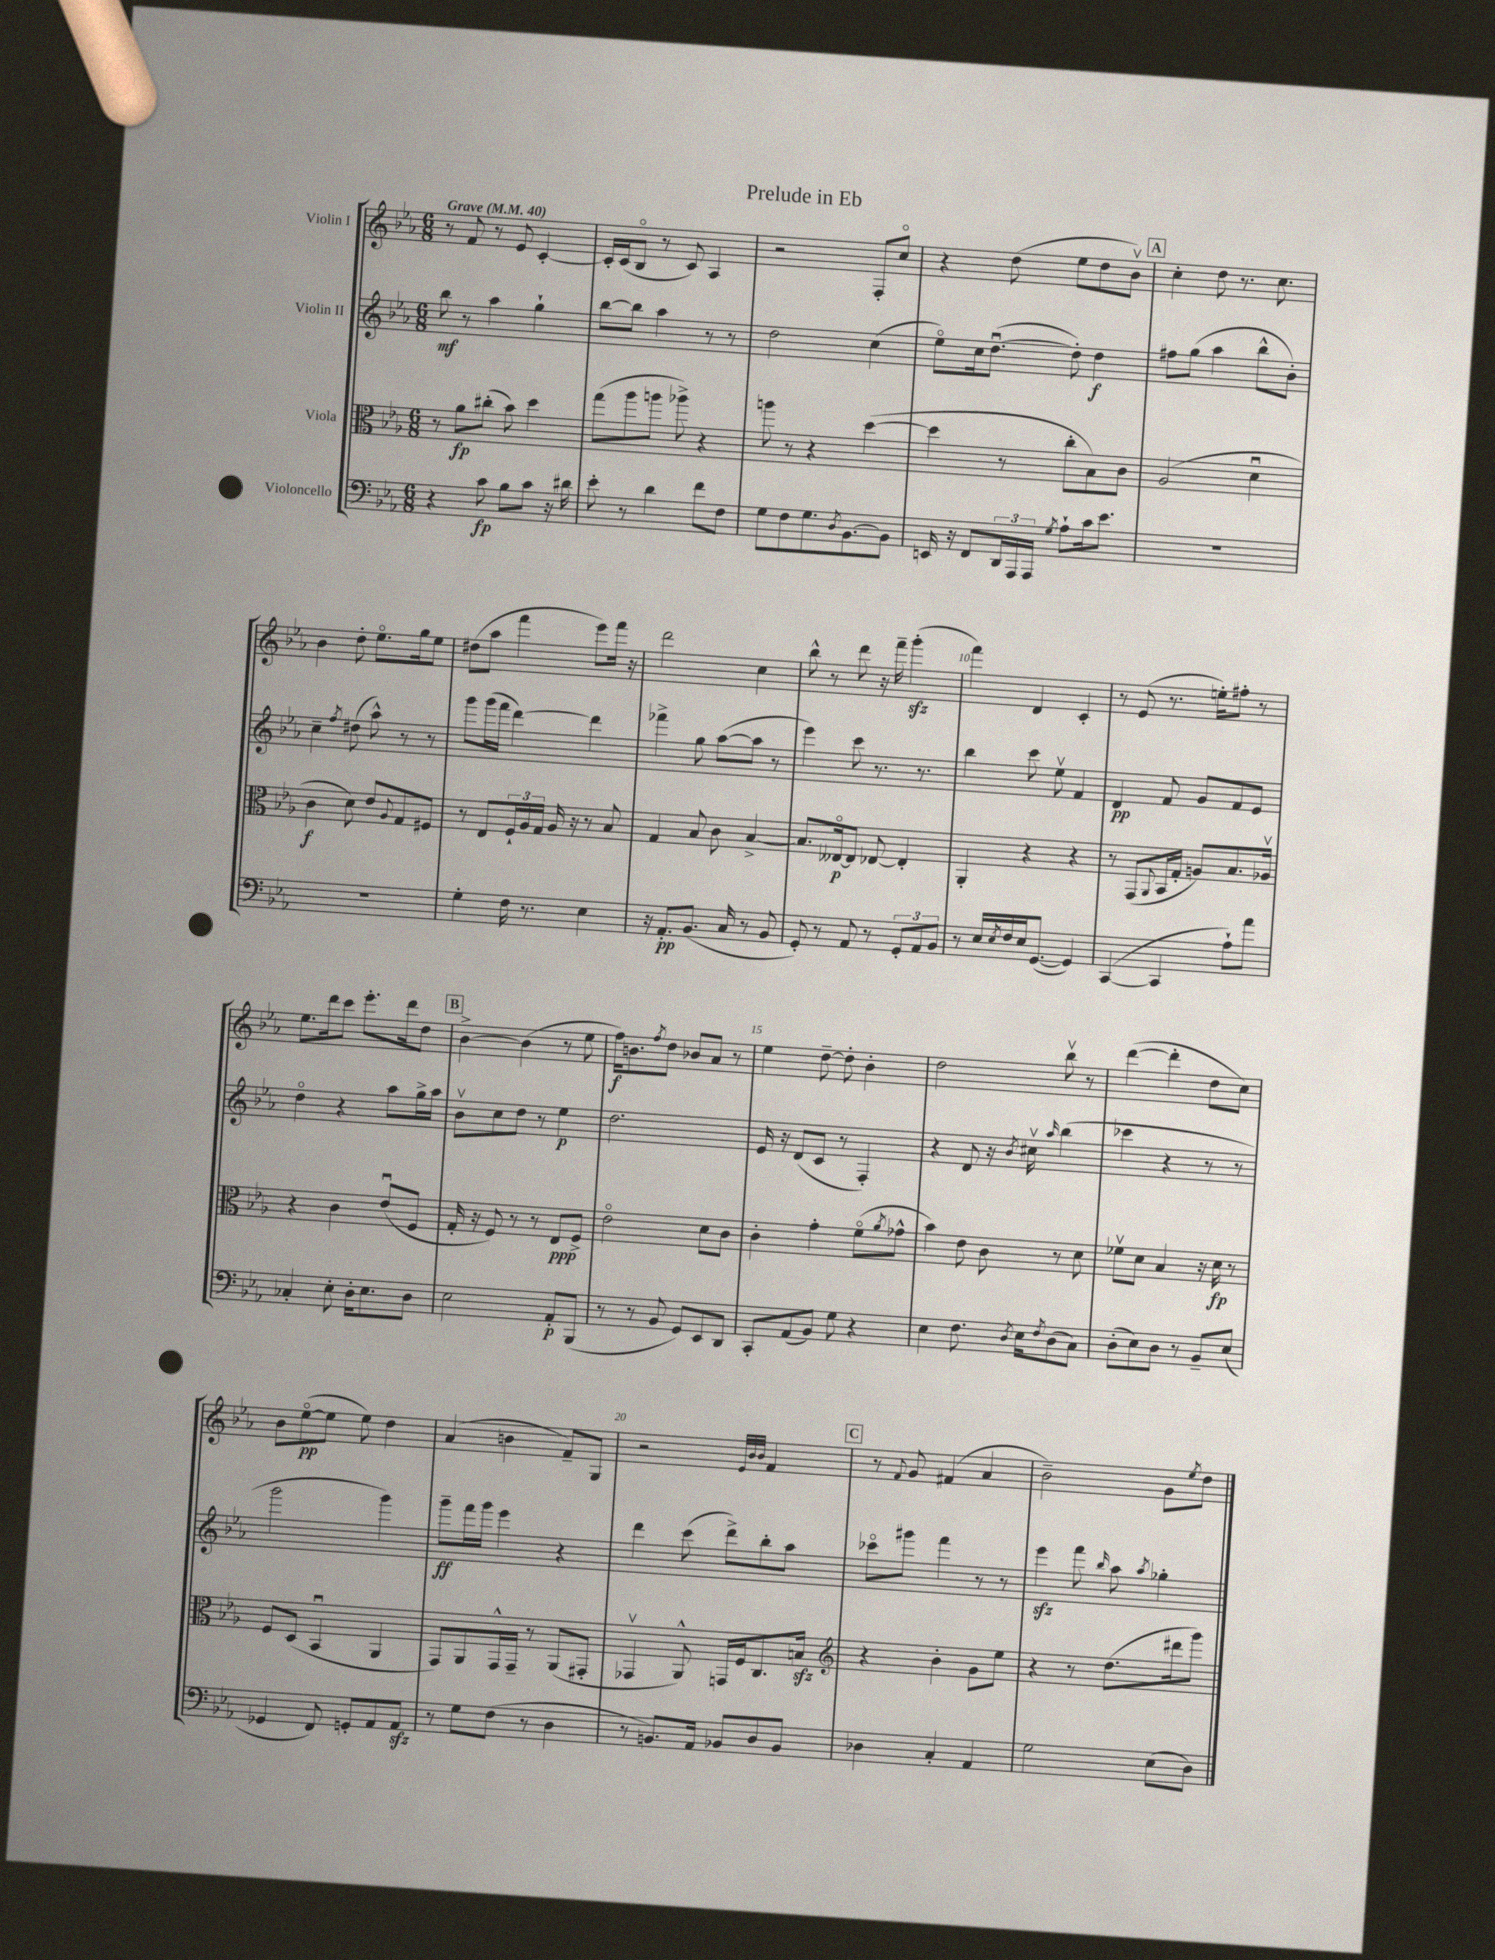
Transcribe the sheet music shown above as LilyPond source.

\header { title = "Prelude in Eb" }
<<
\new StaffGroup <<
\new Staff = "s0" \with { instrumentName = "Violin I" } {
    \clef treble \key ees \major \numericTimeSignature \time 6/8 \tempo "Grave" 4 = 40
    r8 f'8 r8 ees'8 c'4~-. |
    c'16-. c'16( bes8\flageolet r8 c'8) aes4 |
    r2 f8-. c''8\flageolet |
    r4 d''8( ees''8 d''8 bes'8\upbow) |
    \mark \markup { \box "A" } c''4-. d''8 r8. c''8. |
    bes'4 d''8-. ees''8.\flageolet g''16 ees''8 |
    dis''8( aes''8 f'''4 ees'''8) f'''16 r16 |
    d'''2 c''4 |
    bes''8-^ r8 d'''8 r16 f'''16-- g'''4-.\sfz( |
    f'''4) d'4 c'4-. |
    r8 ees'8( r8. e''16-.) fis''8-. r8 |
    ees''8. d'''16 c'''8 ees'''8.-. d'''16 d''8 |
    \mark \markup { \box "B" } bes'4~-> bes'4( r8 ees''8 |
    f''16\f) b'8. \acciaccatura { f''8 } d''8 bes'8 aes'8 r8 |
    ees''4 d''8~-- d''8-. bes'4-. |
    d''2 bes''8\upbow r8 |
    d'''4~( d'''4-. d''8 c''8) |
    bes'8 ees''8~\flageolet\pp( ees''8 ees''8) d''4 |
    aes'4( b'4 f'8--) g8 |
    r2 \grace { ees'32 bes'32 bes'32 } f'4 |
    \mark \markup { \box "C" } r8 \appoggiatura { f'8 } g'8 fis'4( aes'4 |
    bes'2--) g'8 \acciaccatura { ees''8 } d''8 \bar "|." |
}
\new Staff = "s1" \with { instrumentName = "Violin II" } {
    \clef treble \key ees \major \numericTimeSignature \time 6/8
    bes''8\mf r8 aes''4 g''4-! |
    bes''8~ bes''8 aes''4 r8 r8 |
    d''2 c''4( |
    ees''8\flageolet) c''16 d''8.~\downbow( d''8-.) d''4\f |
    \mark \markup { \box "A" } fis''8 g''8( aes''4 bes''8-^ bes'8-.) |
    c''4-- \acciaccatura { f''8 } dis''8( aes''8-^) r8 r8 |
    g'''8 g'''16( f'''16 d'''4~) d'''4 |
    fes'''4-> g''8 aes''8~( aes''8 r8 |
    ees'''4) c'''8 r8. r8. |
    bes''4 c'''8 ees''8\upbow f'4 |
    d'4\pp f'8 g'8 f'8 ees'8 |
    d''4\flageolet r4 aes''8 g''16-> aes''16 |
    \mark \markup { \box "B" } bes'8\upbow c''8 d''8 r8 ees''4\p |
    d''2. |
    ees'16 r16 d'8( c'8 r8 f4-.) |
    r4 d'8 r16 \acciaccatura { bes'8 } cis''16\upbow \grace { aes''16 } bes''4( |
    ces'''4 r4 r8 r8 |
    g'''2 g'''4) |
    g'''8--\ff f'''16 g'''16 ees'''4 r4 |
    d'''4 c'''8( d'''8->) bes''8-. aes''8 |
    \mark \markup { \box "C" } ces'''8\flageolet gis'''8 f'''4 r8 r8 |
    ees'''4\sfz f'''8 \grace { bes''16 } aes''8 \acciaccatura { aes''8 } ges''4-. \bar "|." |
}
\new Staff = "s2" \with { instrumentName = "Viola" } {
    \clef alto \key ees \major \numericTimeSignature \time 6/8
    r8 aes'8\fp cis''8-.( bes'8) d''4 |
    g''8( aes''8 a''8 aes''8->) r4 |
    a''8 r8 r4 d''4~( |
    d''4 r8 c''8-. bes8) c'8 |
    \mark \markup { \box "A" } aes2( d'4\downbow |
    c'4\f d'8) ees'8 \appoggiatura { aes8 } g8 fis8 |
    r8 ees8 \tuplet 3/2 { f16-! aes16 g16 } aes16 r16 r8 bes8 |
    g4 bes8 c'8 bes4~-> |
    bes8. eeses16~\flageolet\p eeses8 ees8~ ees4-. |
    aes,4-. r4 r4 |
    r8 g,8( \appoggiatura { aes,8 } bes,16 g16-. a8) bes8. aes16\upbow |
    r4 c'4 ees'8\downbow( f8 |
    \mark \markup { \box "B" } g16-. r16 f8) r8 r8 ees8\ppp f8-> |
    ees'2\flageolet d'8 c'8 |
    c'4-. g'4-. f'8\flageolet( \acciaccatura { aes'8 } ges'8-^ |
    bes'4) ees'8 c'8 r8 d'8 |
    fes'8\upbow d'8 bes4 r16 d'16\fp r8 |
    f8 d8( bes,4\downbow aes,4 |
    g,8) aes,8 g,16-^ g,16-- r8 aes,8( gis,8-. |
    ges,4\upbow aes,8-^) g,16 f16 c8. b16\sfz |
    \mark \markup { \box "C" } \clef treble r4 bes'4-. g'8 ees''8 |
    r4 r8 d''8.( dis'''16 g'''8) \bar "|." |
}
\new Staff = "s3" \with { instrumentName = "Violoncello" } {
    \clef bass \key ees \major \numericTimeSignature \time 6/8
    r4 c'8\fp bes8 c'8 r16 dis'16 |
    ees'8-. r8 d'4 f'8 f8 |
    g8 f8 g8. \acciaccatura { d8 } bes,8.~ bes,8 |
    e,16 r16 f,8 \tuplet 3/2 { d,16 aes,,16 aes,,16 } \acciaccatura { g8 } aes8-! c'16 ees'8. |
    \mark \markup { \box "A" } R2. |
    R2. |
    g4-. f16 r8. ees4 |
    r16 aes,8.-.\pp bes,8.( c16 r8 bes,8 |
    g,8-.) r8 aes,8 r8 \tuplet 3/2 { g,8-. aes,8 bes,8 } |
    r8 ees16 \acciaccatura { ees8 } f16 ees16 g,8.~( g,4) |
    c,4~( c,4 aes8-!) aes'8 |
    ces4-. ees8-. d16-. ees8. d8 |
    \mark \markup { \box "B" } ees2 aes,8-.\p bes,,8( |
    r8 r8 bes,8 g,8) ees,8 d,8 |
    c,8-. aes,8( bes,8) g8 r4 |
    ees4 f8. \acciaccatura { d8 } ees16 \acciaccatura { f8 } d8( c8) |
    d8-.( ees8) d8 r8 bes,8-- ees8( |
    ges,4 f,8) g,8-. aes,8 aes,8\sfz |
    r8 g8 f8( r8 d4 |
    r8 b,8.) aes,16 bes,8 d8 bes,8 |
    \mark \markup { \box "C" } des4 c4-. aes,4 |
    g2 ees8( d8) \bar "|." |
}
>>
>>
\layout { \context { \Score \override BarNumber.break-visibility = ##(#f #t #t) barNumberVisibility = #(every-nth-bar-number-visible 5) } }
